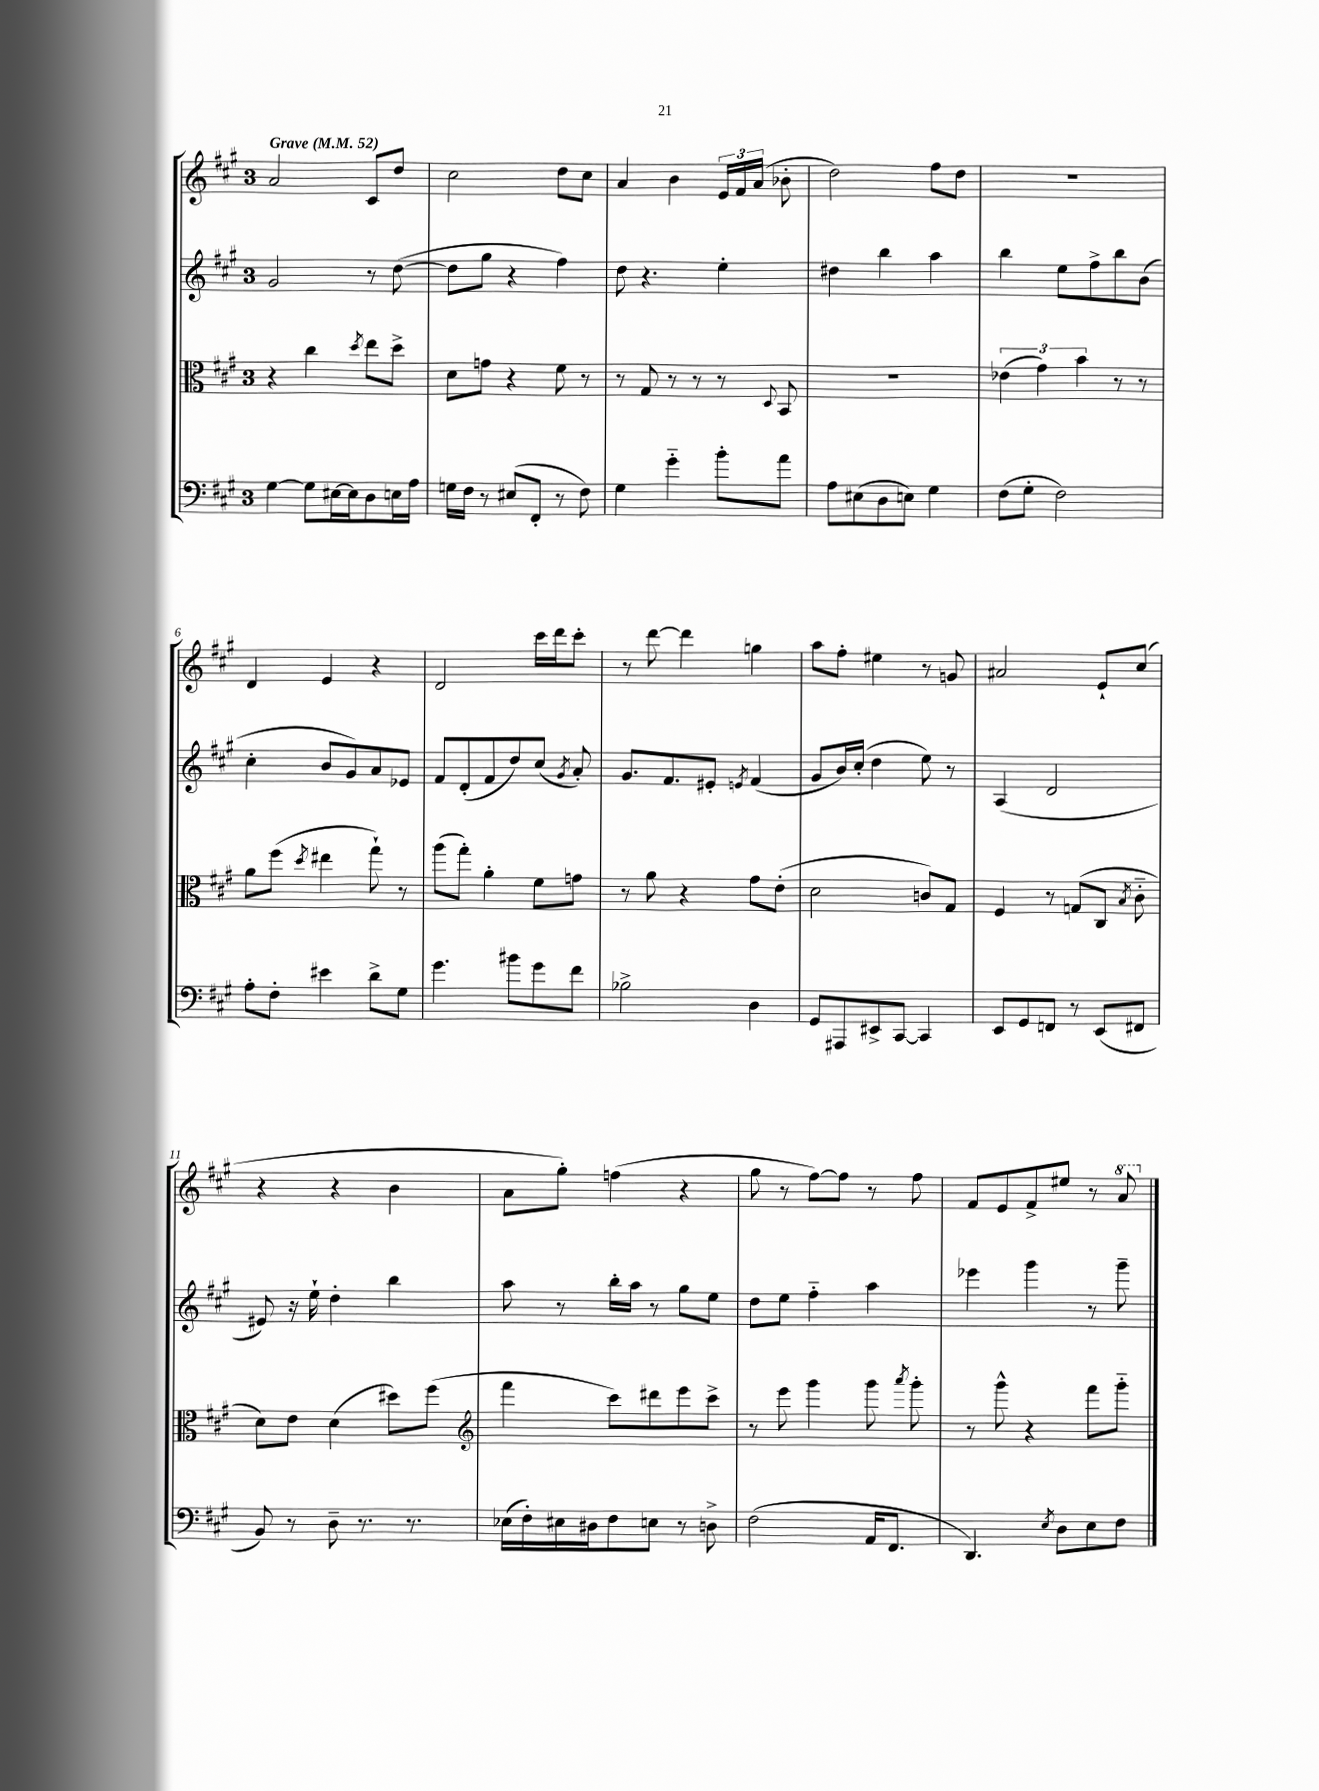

**kern	**kern	**kern	**kern
*part4	*part3	*part2	*part1
*staff4	*staff3	*staff2	*staff1
*clefF4	*clefC3	*clefG2	*clefG2
*k[f#c#g#]	*k[f#c#g#]	*k[f#c#g#]	*k[f#c#g#]
*M3/4	*M3/4	*M3/4	*M3/4
*MM52	*MM52	*MM52	*MM52
=1	=1	=1	=1
!	!	!	!LO:TX:a:B:t=Grave
[4G#\	4r	2g#/	2a/
8G#\L]	4cc#\	.	.
[16E#X\L	.	.	.
16E#\J]	.	.	.
.	8qdd/	.	.
8D\	8ee\L	8r	8c#/L
16En\L	8dd^\J	([8dd\	8dd/J
16A\JJ	.	.	.
=2	=2	=2	=2
16Gn\LL	8d\L	8dd\L]	2cc#\
16F#\JJ	.	.	.
8r	8gn\J	8gg#\J	.
(8E#X/L	4r	4r	.
8FF#'/J	.	.	.
8r	8f#\	4ff#\)	8dd\L
8F#\)	8r	.	8cc#\J
=3	=3	=3	=3
4G#\	8r	8dd\	4a/
.	8G#/	4.r	.
4g#\	8r	.	4b\
.	8r	.	.
8b'\L	8r	4ee'\	24e/LL
.	.	.	24f#/
.	.	.	(24a/JJ
.	8qqD/	.	.
8a\J	8BB/	.	8b-X'\
=4	=4	=4	=4
8A\L	2.r	4dd#X\	2dd\)
(8E#X\	.	.	.
8D\	.	4bb\	.
8En\J)	.	.	.
4G#\	.	4aa\	8ff#\L
.	.	.	8dd\J
=5	=5	=5	=5
(8F#\L	(6e-X\	4bb\	2.r
8G#'\J	.	.	.
.	6g#\)	.	.
2F#\)	.	8ee\L	.
.	6b\	.	.
.	.	8ff#^\	.
.	8r	8bb\	.
.	8r	(8b\J	.
!!LO:LB:g=z
=6	=6	=6	=6
8A'\L	8a\L	4cc#'\	4d/
8F#'\J	(8ff#\J	.	.
.	8qdd/	.	.
4e#X\	4ee#X\	8b/L	4e/
.	.	8g#/)	.
8d^\L	8gg#`\)	8a/	4r
8G#\J	8r	8e-X/J	.
=7	=7	=7	=7
4.g#\	(8aa\L	8f#/L	2d/
.	8gg#'\J)	(8d'/	.
.	4a'\	8f#/	.
8b#X\L	.	8dd/)	.
8g#\	8f#\L	(8cc#/J	16ccc#\LL
.	.	.	16ddd\J
.	.	8qg#/	.
8f#\J	8gn\J	8a'/)	8ccc#'\J
=8	=8	=8	=8
2B-X^\	8r	8.g#/L	8r
.	8a\	.	[8ddd\
.	.	8.f#/	.
.	4r	.	4ddd\]
.	.	8e#X'/J	.
.	.	8qen/	.
4D\	8g#\L	(4f#/	4ggn\
.	(8e'\J	.	.
=9	=9	=9	=9
8GG#/L	2d\	8g#/L	8aa\L
8AAA#X/	.	16b/L)	8ff#'\J
.	.	(16cc#'/JJ	.
8EE#X^/	.	4dd\	4ee#X\
[8CC#/J	.	.	.
4CC#/]	8cn/L)	8ee\)	8r
.	8G#/J	8r	8gn/
=10	=10	=10	=10
8EE/L	4F#/	(4A/	2a#X/
8GG#/	.	.	.
8FFn/J	8r	2d/	.
8r	(8Gn/L	.	.
(8EE/L	8C#/J	.	8e`/L
.	8qB/	.	.
8FF#X/J	8c#\	.	(8cc#/J
!!LO:LB:g=z
=11	=11	=11	=11
8BB/)	8d\L)	8e#X/)	4r
8r	8e\J	16r	.
.	.	16ee`\	.
8D~\	(4d\	4dd'\	4r
8.r	.	.	.
.	8dd#X\L)	4bb\	4b\
8.r	.	.	.
.	(8ff#\J	.	.
=12	=12	=12	=12
*	*clefG2	*	*
(16E-X\LL	4fff#\	8aa\	8a\L
16F#'\)	.	.	.
16E#X\	.	8r	8gg#'\J)
16D#X\J	.	.	.
8F#\	8ccc#\L)	16bb'\LL	(4ffn\
.	.	16aa\JJ	.
8En\J	8ddd#X\	8r	.
8r	8eee\	8gg#\L	4r
8Dn^\	8ccc#^\J	8ee\J	.
=13	=13	=13	=13
(2F#\	8r	8dd\L	8gg#\
.	8eee\	8ee\J	8r
.	4ggg#\	4ff#\	[8ff#\L)
.	.	.	8ff#\J]
16AA/KL	8ggg#\	4aa\	8r
8.FF#/J	.	.	.
.	8qaaa/	.	.
.	8ggg#'\	.	8ff#\
=14	=14	=14	=14
4.DD/)	8r	4eee-X\	8f#/L
.	8ggg#^^\	.	8e/
.	4r	4ggg#\	8f#^/
8qE/	.	.	.
8D\L	.	.	8ee#X/J
8E\	8fff#\L	8r	8r
*	*	*	*8va
8F#\J	8ggg#\J	8ggg#~\	8aa/
*	*	*	*X8va
==	==	==	==
*-	*-	*-	*-
